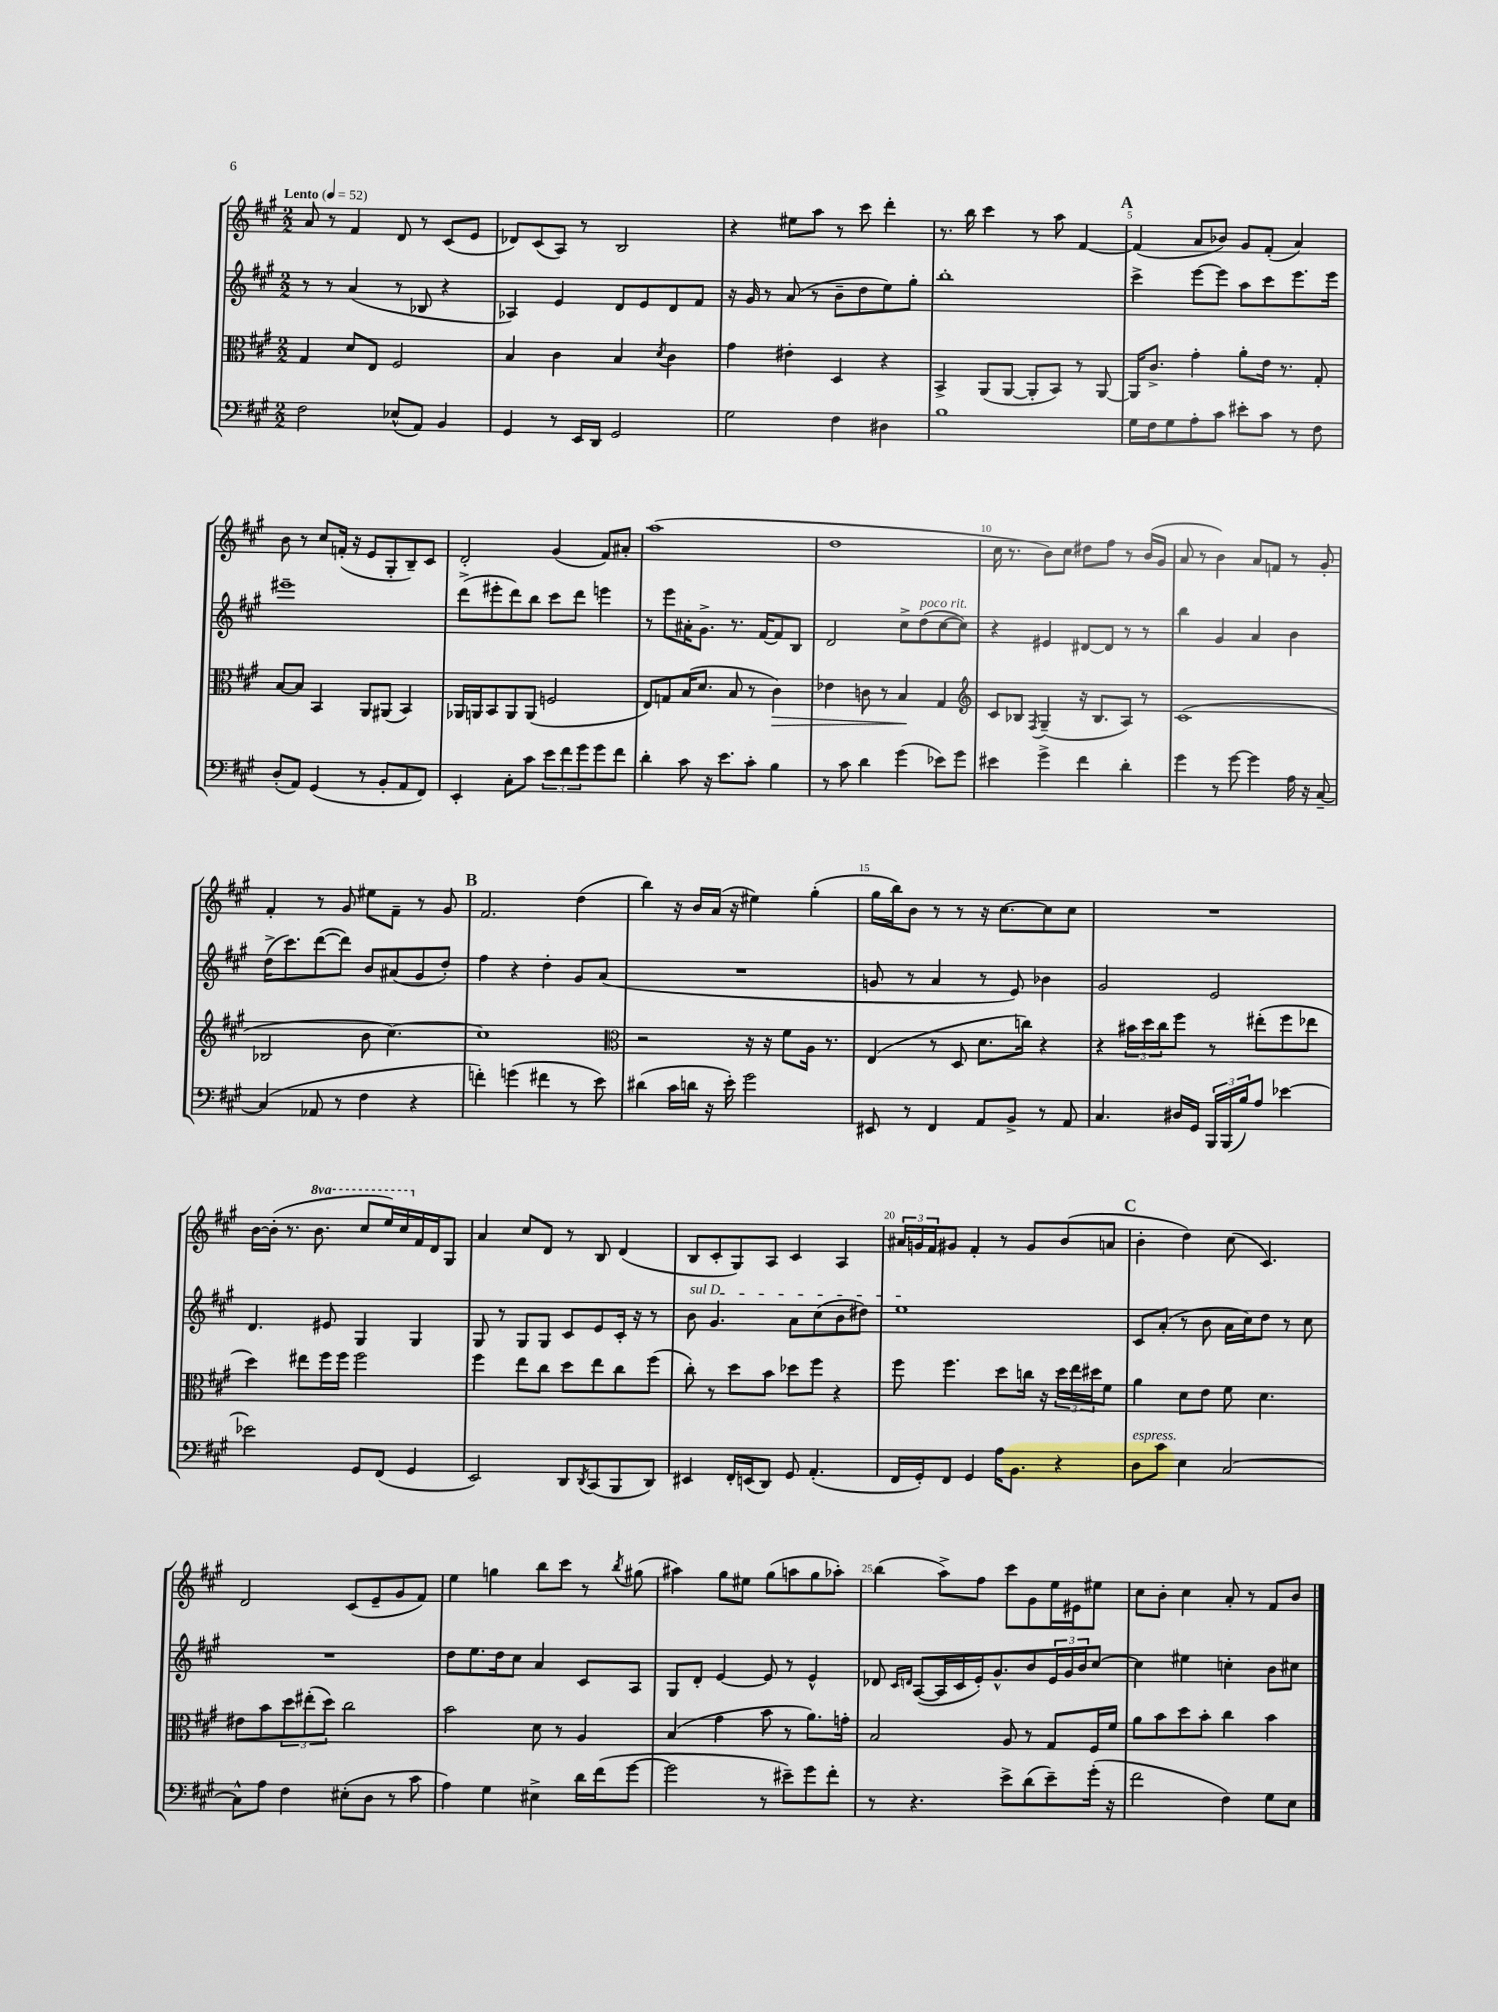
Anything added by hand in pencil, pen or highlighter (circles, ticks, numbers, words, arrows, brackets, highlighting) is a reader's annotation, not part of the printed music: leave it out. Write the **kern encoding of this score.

**kern	**kern	**kern	**kern
*staff4	*staff3	*staff2	*staff1
*clefF4	*clefC3	*clefG2	*clefG2
*k[f#c#g#]	*k[f#c#g#]	*k[f#c#g#]	*k[f#c#g#]
*M2/2	*M2/2	*M2/2	*M2/2
*MM52	*MM52	*MM52	*MM52
2F#	4G#	8r	8a
.	.	8r	8r
.	8d	(4a	4f#
.	8E	.	.
(8E-^^	2F#	8r	8d
8AA)	.	8B-	8r
4BB	.	4r	(8c#
.	.	.	8e
=	=	=	=
4GG#	4B	4A-)	8d-)
.	.	.	(8c#
8r	4c#	4e	8A)
16EE	.	.	8r
16DD	.	.	.
2GG#	4B	8d	2B
.	.	8e	.
.	8qd	.	.
.	4c#	8d	.
.	.	8f#	.
=	=	=	=
2G#	4g#	16r	4r
.	.	16g#	.
.	.	8r	.
.	4e#'	(8a	8ee#
.	.	8r	8aa
4F#	4D	8b~	8r
.	.	8dd	8ccc#
4D#	4r	8ee)	4ddd'
.	.	8gg#'	.
=	=	=	=
1B	4BB^	1bb'	8.r
.	.	.	16bb
.	(8AA	.	4ccc#
.	[8AA	.	.
.	8AA']	.	8r
.	8BB)	.	8aa
.	8r	.	[4f#
.	[8AA	.	.
=	=	=	=
16G#	16AA]	4ccc#^	(4f#]
16F#	8.c#^	.	.
8G#	.	.	.
8A'	4g#'	[8eee	8a
8c#	.	8eee]	8b-)
8e#'	8a'	8aa	8g#
8c#	16e	8ccc#	(8f#'
.	8.r	.	.
8r	.	8.eee	4a)
8F#	8G#'	.	.
.	.	16eee	.
=	=	=	=
(8D'	[8B	1eee#~	8b
8AA)	8B]	.	8r
(4GG#	4BB	.	8cc#
.	.	.	(16f'
.	.	.	16r
8r	8AA	.	8e
8BB'	(8AA#	.	8G#'
8AA	4BB)	.	8B~)
8FF#)	.	.	8c#
=	=	=	=
4EE'	16AA-	(8ddd^	2d'
.	16AA	.	.
.	8BB	8eee#'	.
8C#'	8AA	8ddd)	.
8c#	(8AA	8bb	.
12e	2F	8ccc#	(4g#
12f#	.	.	.
.	.	8ddd	.
12g#	.	.	.
8g#	.	4eee	8f#)
8f#	.	.	8a#'
=	=	=	=
4d'	8E)	8r	(1aa
.	8G	8eee	.
8c#	(16B	16a#'	.
.	8.d	8.g#^	.
16r	.	.	.
8.e	.	.	.
.	8B	8.r	.
8c#'	8r	.	.
.	.	[16f#	.
4B	4c#)	8f#]	.
.	.	8B	.
=	=	=	=
8r	4e-	2d	1dd
8c#	.	.	.
4d	8c	.	.
.	8r	.	.
(4g#	4B	8cc#^	.
.	.	(8dd	.
8e-)	4G#	[8cc#	.
8g#	.	8cc#])	.
=	=	=	=
*	*clefG2	*	*
4e#	8c#	4r	16cc#
.	.	.	8.r
.	8B-	.	.
.	8qF#	.	.
4g#^	(4G#~	4e#	8b)
.	.	.	8cc#
4f#	16r	[8d#	8dd#
.	8.B-	.	.
.	.	8d#]	8ff#
4d'	8A)	8r	8r
.	8r	8r	(16b
.	.	.	16g#
=	=	=	=
4g#	(1c#	4bb	8a
.	.	.	8r
8r	.	4g#	4b)
[8g#	.	.	.
4g#]	.	4a	8a
.	.	.	8f
16A	.	4b	8r
16r	.	.	.
[8C#~	.	.	8g#'
=	=	=	=
(4C#]	2B-	(16dd^	4f#'
.	.	8.ccc#)	.
8AA-	.	([8ddd	8r
8r	.	8ddd])	8g#
4F#	8b	8b	8ee#
.	[4.cc#)	(8a#	8f#~
4r	.	8g#	8r
.	.	8dd')	8g#
=	=	=	=
4f')	1cc#]	4ff#	2.f#
(4g	.	4r	.
4f#	.	4dd'	.
8r	.	8g#	(4dd
8e)	.	(8a	.
=	=	=	=
*	*clefC3	*	*
(4d#	2r	1r	4bb)
16c#	.	.	16r
16d	.	.	16b
16r	.	.	(16a
16e')	.	.	16r
2g#	16r	.	4ee#)
.	16r	.	.
.	8f#	.	.
.	16A	.	(4gg#'
.	8.r	.	.
=	=	=	=
8EE#	(4E	8g	16gg#
.	.	.	16bb)
8r	.	8r	8b
4FF#	8r	4a	8r
.	8D	.	8r
8AA	8.d	8r	16r
.	.	.	[8.cc#
8BB^	.	8e)	.
.	16cc)	.	.
8r	4r	4b-	8cc#]
8AA	.	.	8cc#
=	=	=	=
4.C#	4r	2g#	1r
.	24b#	.	.
.	24dd	.	.
.	24cc#	.	.
16D#	8ff#	.	.
16GG#	.	.	.
24BBB	8r	2e	.
(24BBB	.	.	.
24B)	.	.	.
8A	(8ee#'	.	.
[4e-	8ff#	.	.
.	8ee-	.	.
=	=	=	=
2e-]	4dd)	4.d	[16b
.	.	.	(16b']
.	.	.	8.r
.	8ee#	.	.
.	.	.	8.bb
.	16ff#	8e#	.
.	16ff#	.	.
8GG#	2ff#	4G#	8ccc#
(8FF#	.	.	16eee)
.	.	.	16ccc#
4GG#	.	4G#	16f#
.	.	.	16d
.	.	.	8G#
=	=	=	=
2EE)	4ff#	8G#	4a
.	.	8r	.
.	8ee	8G#	8cc#
.	8cc#	8G#	8d
8DD	8dd	8c#	8r
8qDD	.	.	.
(8CC#	8ee	8e	8B
8BBB	8cc#	16c#'	(4d
.	.	16r	.
8DD)	(8ff#	8r	.
=	=	=	=
4EE#	8cc#')	8b	8B
.	8r	4.g#	8c#'
16FF#'	8dd	.	8G#)
(16EE	.	.	.
8DD)	8b	.	8A
8GG#	8dd-	8a	4c#
(4.AA'	8ff#	(8cc#	.
.	4r	8b	4A
.	.	8dd#)	.
=	=	=	=
16FF#	8ff#	1ee	24a#
.	.	.	24g
16GG#')	.	.	.
.	.	.	24f#
8FF#	4.ff#	.	8g#
4GG#	.	.	4f#'
16A	8dd	.	8r
8.BB	.	.	.
.	16cc	.	8g#
.	16r	.	.
4r	24dd	.	(8b
.	24ee	.	.
.	24dd#	.	.
.	8f#	.	8a
=	=	=	=
8D	4a	8c#	4b'
8c#	.	(8a'	.
4E	8d	8r	4dd)
.	8e	8b	.
[2C#	8f#	16a	(8cc#
.	.	16cc#)	.
.	4.d	8dd	4.c#)
.	.	8r	.
.	.	8cc#	.
=	=	=	=
8C#^^]	8e#	1r	2d
8A	8b	.	.
4F#	12dd	.	.
.	(12ee#'	.	.
.	12dd)	.	.
(8E#'	2cc#	.	(8c#
8D	.	.	8e~
8r	.	.	8g#
8c#	.	.	8f#)
=	=	=	=
4A)	2b	8dd	4ee
.	.	8.ee	.
4G#	.	.	4gg
.	.	16dd	.
.	.	8cc#	.
4E#^	8d	4a	8bb
.	8r	.	8ccc#
16d	4A	8c#	8r
(16f#	.	.	.
.	.	.	8qbb
[8g#	.	8A	(8gg#
=	=	=	=
2g#]	(4B	8G#	4aa#)
.	.	8d'	.
.	4g#	[4e	8gg#
.	.	.	8ee#
8r	8b	8e]	(8gg#
8e#~)	8r	8r	8aa
8g#	8.a)	4e^^	8gg#
8f#'	.	.	8aa-')
.	16g'	.	.
=	=	=	=
8r	2B	8d-	(4bb
.	.	16qqc#	.
.	.	16qqd	.
4.r	.	([8A	.
.	.	16A]	8aa^)
.	.	16c#	.
.	.	16e')	8ff#
.	.	8.g#^^	.
8e^	8A	.	8ccc#
(8d	8r	8b	8g#
8e~)	8G#	24e	16ee
.	.	24g#	.
.	.	.	16e#
.	.	24b	.
(16g#'	16F#	[8cc#	8ee#
16r	16f#	.	.
=	=	=	=
2f#	8a	4cc#]	8cc#
.	8b	.	8b'
.	8dd	4ee#	4cc#
.	8b'	.	.
4F#)	4cc#	4cc'	8a'
.	.	.	8r
8G#	4b	8b	8f#
8E	.	8cc#	8b
==	==	==	==
*-	*-	*-	*-
